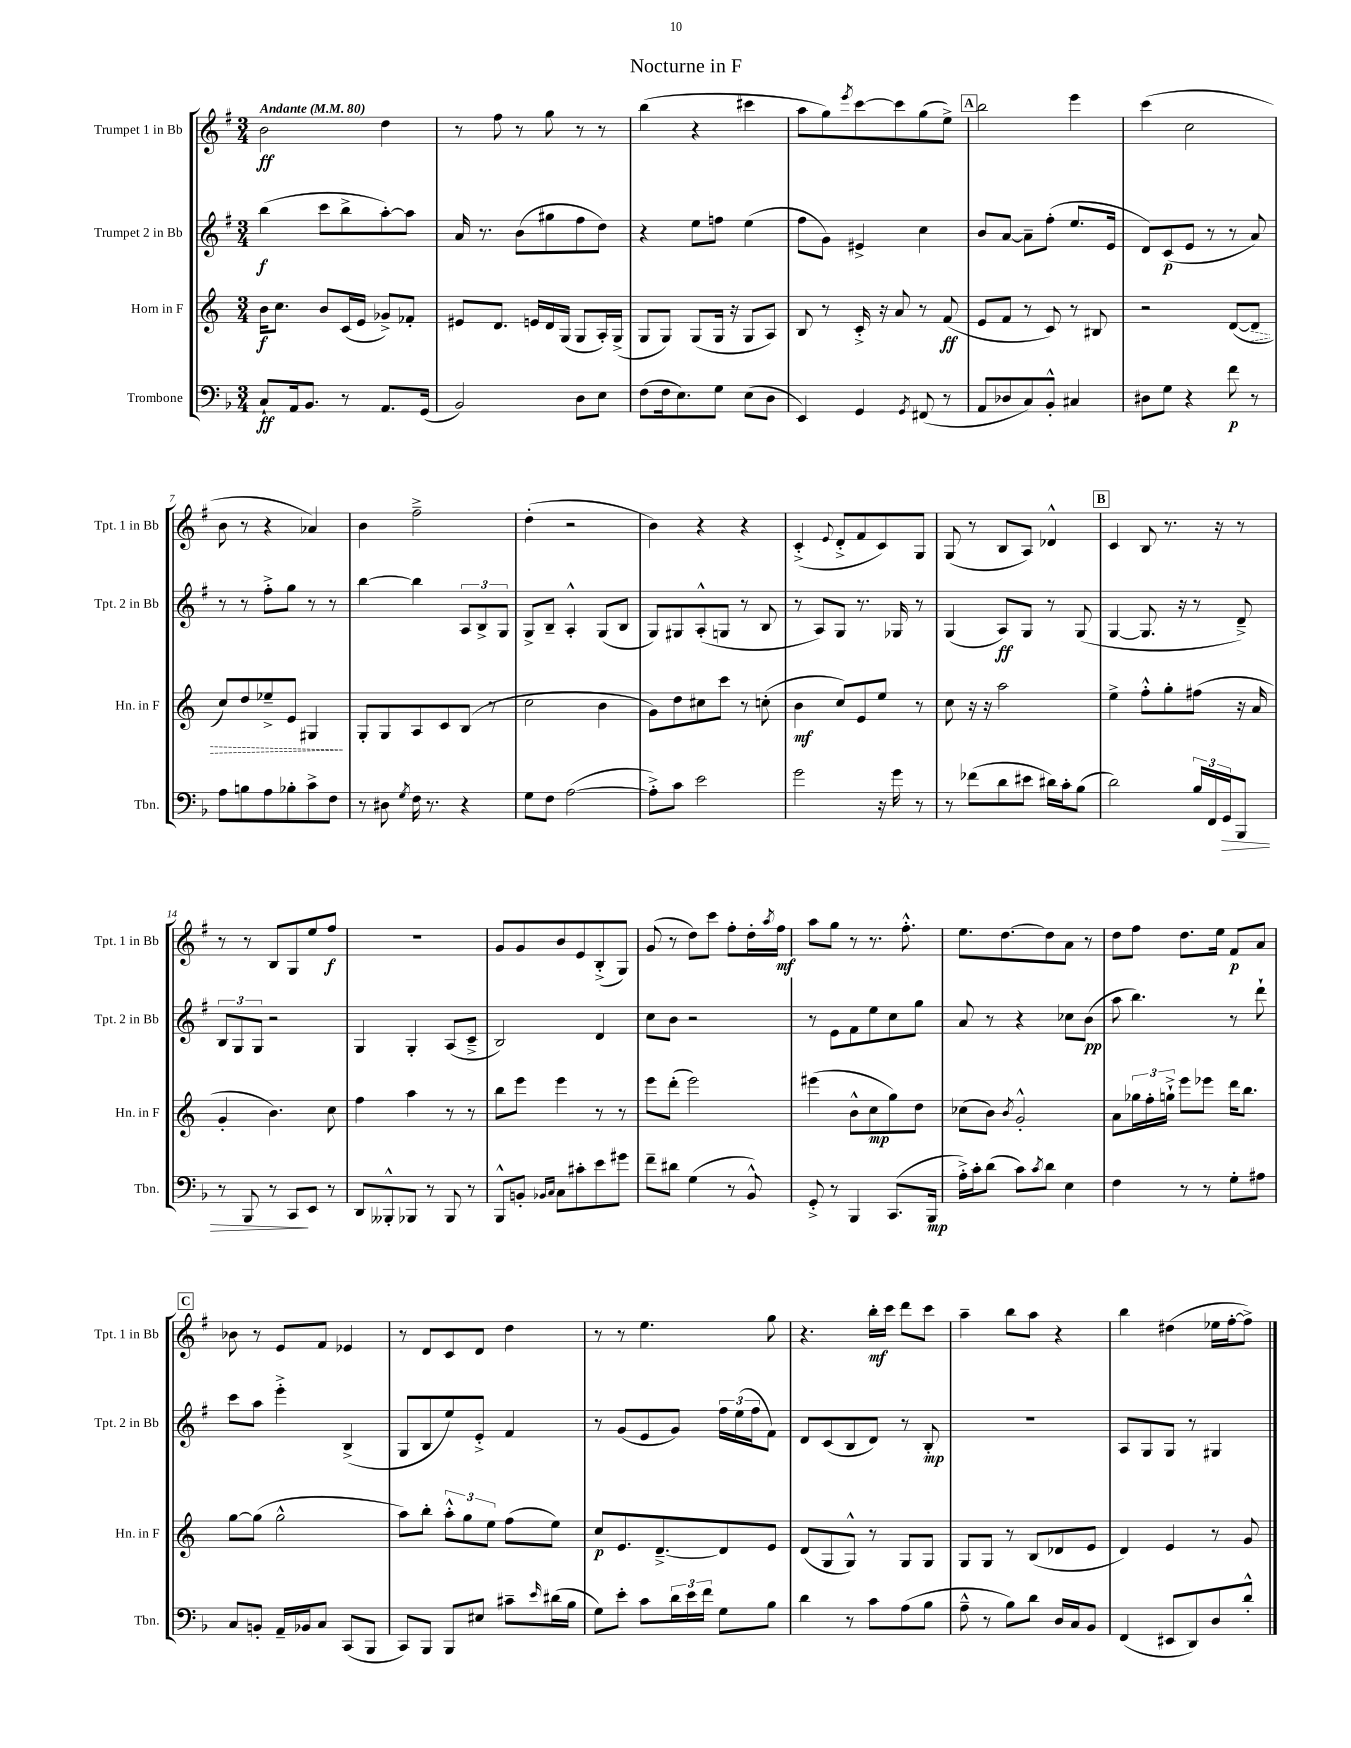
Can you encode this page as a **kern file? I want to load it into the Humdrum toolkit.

**kern	**kern	**kern	**kern
*staff4	*staff3	*staff2	*staff1
*clefF4	*clefG2	*clefG2	*clefG2
*k[b-]	*k[]	*k[f#]	*k[f#]
*M3/4	*M3/4	*M3/4	*M3/4
*MM80	*MM80	*MM80	*MM80
8C`	16b	(4bb	2b
.	8.cc	.	.
16AA	.	.	.
8.BB-	.	.	.
.	8b	8ccc	.
8r	(16c	8bb^	.
.	16e	.	.
8.AA	8g-^)	[8aa')	4dd
.	8f-'	8aa]	.
(16GG	.	.	.
=	=	=	=
2BB-)	8e#	16a	8r
.	.	8.r	.
.	8.d	.	8ff#
.	.	(8b	8r
.	16e	.	.
.	16d	8gg#	8gg
.	(16G	.	.
8D	8G	8ff#	8r
8E	16A')	8dd)	8r
.	(16G^	.	.
=	=	=	=
(8F	8G	4r	(4bb
16F	8G)	.	.
8.E)	.	.	.
.	(8G	8ee	4r
8G	16G	8ff	.
.	16r	.	.
(8E	8G	(4ee	4ccc#
8D	8A)	.	.
=	=	=	=
4EE)	8B	8ff#	8aa
.	8r	8g)	8gg)
.	.	.	8qeee
4GG	16c'^	4e#^	[8ccc
.	16r	.	.
.	8a	.	8ccc]
8qGG	.	.	.
(8FF#	8r	4cc	(8gg
8r	(8f	.	8ee^)
=	=	=	=
8AA	8e	8b	2bb
8D-	8f	[8a	.
8C)	8r	8a~]	.
8BB-'^^	8c)	(8ff#'	.
4C#	8r	8.ee	4eee
.	8B#	.	.
.	.	16e	.
=	=	=	=
8D#	2r	8d)	(4ccc
8G	.	(8c	.
4r	.	8e	2cc
.	.	8r	.
8f	([8d	8r	.
8r	8d]	8a)	.
=	=	=	=
8A	8cc)	8r	8b
8B	8dd	8r	8r
8A	8ee-~^	8ff#'^	4r
8B-'	8e	8gg	.
8c^	4G#	8r	4a-)
8F	.	8r	.
=	=	=	=
8r	8G'	[4bb	4b
8D#	8G	.	.
8qG	.	.	.
16F	8A	4bb]	2ff#~^
8.r	.	.	.
.	8c	.	.
4r	(8B	12A	.
.	.	12B^	.
.	8r	.	.
.	.	12G	.
=	=	=	=
8G	2cc	8G^	(4dd'
8F	.	8B~	.
([2A	.	4A'^^	2r
.	4b	(8G	.
.	.	8B	.
=	=	=	=
8A'^])	8g)	8G)	4b)
8c	8dd	8G#	.
2e	8cc#	(8A'^^	4r
.	8ccc	8G	.
.	8r	8r	4r
.	(8cc'	8B	.
=	=	=	=
2g	4b	8r	(4c'^
.	.	8A)	.
.	.	.	8qqe
.	8cc)	8G	8d'^
.	8e	8.r	8f#
16r	8ee	.	8c)
16g	.	16G-	.
8r	8r	8r	8G
=	=	=	=
8r	8cc	(4G	(8G
(8f-	16r	.	8r
.	16r	.	.
8d	2aa	8A)	8B
8e#	.	8G	8A)
16d#)	.	8r	4d-^^
16c'	.	.	.
(8B-	.	(8G	.
=	=	=	=
2d)	4ee^	[4G	4c
.	8ff'^^	8.G]	8B
.	8gg'	.	8.r
.	.	16r	.
24B-	(8ff#	8r	.
24FF	.	.	.
.	.	.	16r
24GG	.	.	.
8BBB-	16r	8d~^)	8r
.	16a	.	.
=	=	=	=
8r	4g'	12B	8r
.	.	12G	.
8BBB-	.	.	8r
.	.	12G	.
8r	4.b)	2r	8B
8CC	.	.	8G
8EE	.	.	8ee
8r	8cc	.	8ff#
=	=	=	=
8DD	4ff	4G	2.r
8BBB--'^^	.	.	.
8BBB-	4aa	4G'	.
8r	.	.	.
8BBB-	8r	(8A	.
8r	8r	8c~^	.
=	=	=	=
8BBB-^^	8bb	2B)	8g
8BB'	8eee	.	8g
16qqBB-	.	.	.
16qqC	.	.	.
8C	4eee	.	8b
8c#'	.	.	8e
8e	8r	4d	(8B'^
8g#	8r	.	8G)
=	=	=	=
8f~	8eee	8cc	(8g
8d#	(8ddd'	8b	8r
(4G	2eee)	2r	8dd)
.	.	.	8ccc
8r	.	.	8ff#'
8BB-^^)	.	.	16dd'
.	.	.	8qaa
.	.	.	16ff#
=	=	=	=
8GG'^	(4eee#	8r	8aa
8r	.	8e	8gg
4BBB-	8b^^	8f#	8r
.	8cc	8ee	8.r
(8.CC	8gg)	8cc	.
.	.	.	8.ff#'^^
.	8dd	8gg	.
16BBB-	.	.	.
=	=	=	=
16A'^)	(8cc-	8a	8.ee
16c'	.	.	.
(8d	8b)	8r	.
.	.	.	[8.dd
.	8qb	.	.
8c)	2g'^^	4r	.
8qc	.	.	.
8d	.	.	8dd]
4E	.	8cc-	8a
.	.	(8b	8r
=	=	=	=
4F	8a	8aa	8dd
.	24gg-	4.bb)	8ff#
.	24ff'	.	.
.	24gg`^	.	.
8r	8eee	.	8.dd
8r	8eee-	.	.
.	.	.	16ee
8G'	16ddd	8r	8f#
.	8.bb	.	.
8A#	.	8ddd`	8a
=	=	=	=
8C	[8gg	8ccc	8b-
8BB'	(8gg]	8aa	8r
16AA~	2gg^^	4eee'^	8e
16BB-	.	.	.
8C	.	.	8f#
(8CC	.	(4B^	4e-
8BBB-	.	.	.
=	=	=	=
8CC)	8aa)	8G	8r
8BBB-	8bb'	8B	8d
8BBB-	12aa'^^	8ee)	8c
.	12gg	.	.
8E#	.	8e'^	8d
.	12ee	.	.
8c#~	(8ff	4f#	4dd
16qqe	.	.	.
(16d#	8ee)	.	.
16B-	.	.	.
=	=	=	=
8G)	8cc	8r	8r
8e'	8.e	(8g	8r
8c	.	8e	4.ee
.	[8.d~^	.	.
24d	.	8g)	.
24e	.	.	.
24f	.	.	.
8G	8d]	24ff#	.
.	.	(24ee	.
.	.	24ff#	.
8B-	8e	8f#)	8gg
=	=	=	=
4d	(8d	8d	4.r
.	8G	(8c	.
8r	8G^^)	8B	.
8c	8r	8d)	16bb'
.	.	.	16ccc
(8A	8G	8r	8ddd
8B-	8G	8B'	8ccc
=	=	=	=
8A~^^	8G	2.r	4aa~
8r	8G	.	.
8B-)	8r	.	8bb
8d	(8B	.	8aa
16D	8d-	.	4r
16C	.	.	.
8BB-	8e	.	.
=	=	=	=
(4FF	4d)	8A	4bb
.	.	8G	.
8EE#	4e	8G	(4dd#
8DD)	.	8r	.
8D	8r	4G#	16ee-
.	.	.	[16ff#'
8d'^^	8g	.	8ff#^])
==	==	==	==
*-	*-	*-	*-
